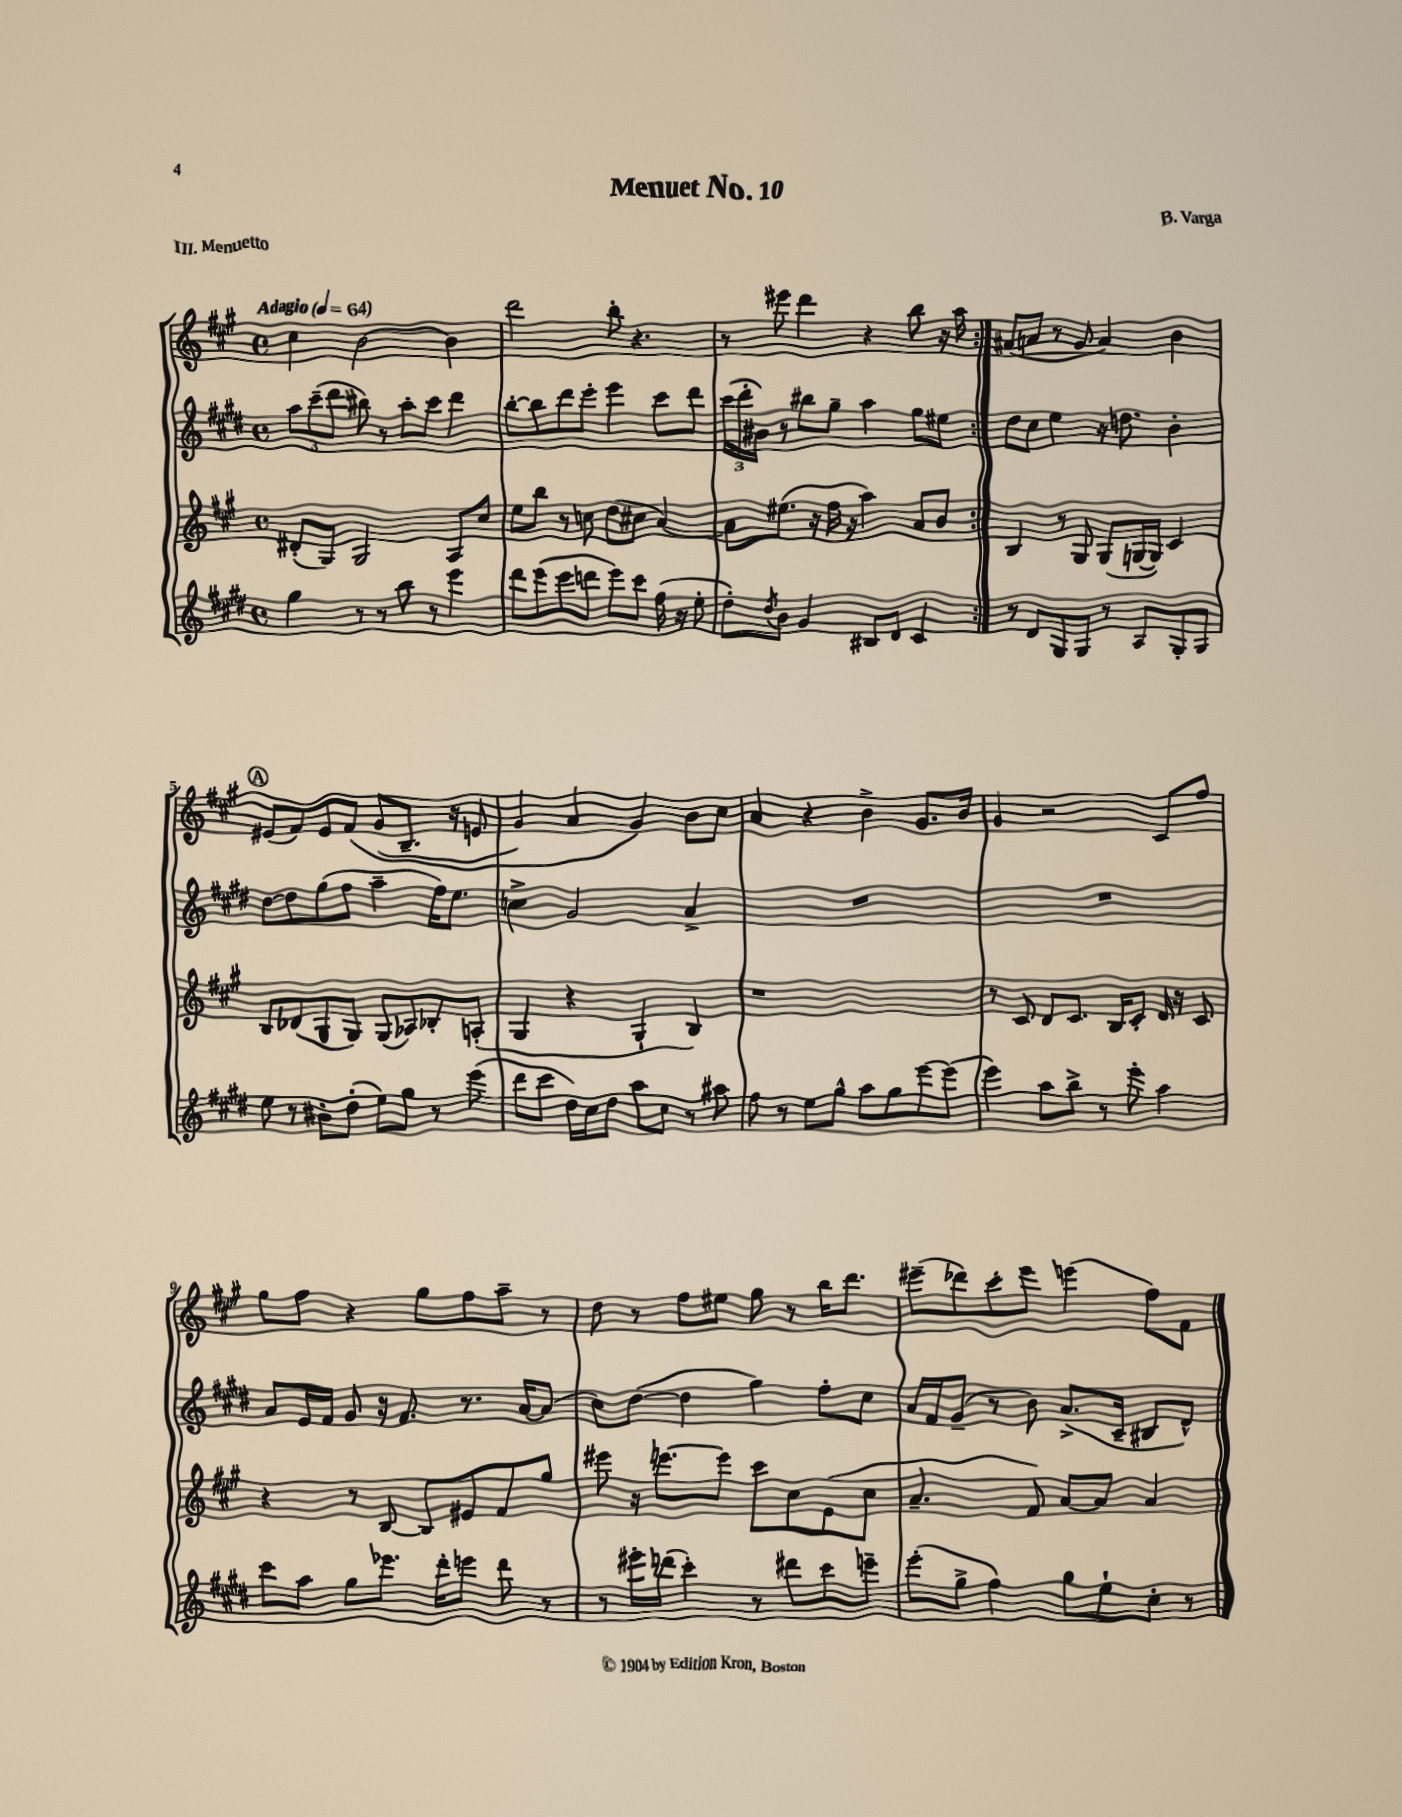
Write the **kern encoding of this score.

**kern	**kern	**kern	**kern
*part4	*part3	*part2	*part1
*staff4	*staff3	*staff2	*staff1
*clefG2	*clefG2	*clefG2	*clefG2
*k[f#c#g#d#]	*k[f#c#g#]	*k[f#c#g#d#]	*k[f#c#g#]
*M4/4	*M4/4	*M4/4	*M4/4
*met(c)	*met(c)	*met(c)	*met(c)
*MM64	*MM64	*MM64	*MM64
=1	=1	=1	=1
!	!	!	!LO:TX:a:B:t=Adagio
4gg#\	(8d#X'/L	12aa\L	4cc#\
.	.	(12ccc#~\	.
.	8G#/J)	.	.
.	.	12ddd#\J	.
8r	2G#/	8bb#X\)	[2b\
8r	.	8r	.
8bb\	.	8aa'\L	.
8r	.	8ccc#\J	.
4eee\	8A/L	4ddd#\	4b\]
.	8cc#/J	.	.
=2	=2	=2	=2
8ddd#\L	8ee\L	[8bb'\L	2ddd\
(8eee\	8bb\J	8bb\]	.
8eee\	8r	8ddd#\	.
8dddn\J	8ccn\	8eee'\J	.
8eee\L)	(8dd\L	4eee\	8bb'\
8ccc#\J	8cc#X\J	.	4.r
(16ff#\	[4a/)	8ccc#\L	.
16r	.	.	.
8ee'\	.	8ddd#\J	.
=3	=3	=3	=3
8dd#'\L)	8a\L]	(24ccc#\LL	8r
.	.	24ddd#'\	.
.	.	24b#X\JJ)	.
8qdd#/	.	.	.
8b\J	(8.ee#X\J	8r	8eee#X\
4g#/	.	8bb#X\L	4ddd\
.	16r	.	.
.	16ff#\	8gg#~\J	.
.	16r	.	.
8B#X/L	4aa\)	4aa\	4r
8d#/J	.	.	.
4c#/	8a/L	8gg#\L	8bb\
.	8b/J	8ee#X\J	16r
.	.	.	16aa\
=4:|!	=4:|!	=4:|!	=4:|!
8r	4B/	8dd#\L	(8a#X/L
8d#/L	.	8cc#\J	8an/J
8G#/	8r	4ee\	8r
8G#/J	8G#/	.	8g#/
8r	(8G#/L	16r	4a/)
.	.	8.ddn\	.
8A/L	[16Gn/L	.	.
.	16G/JJ])	.	.
8G#'/	4c#/	4b'\	4b\
8G#/J	.	.	.
!!LO:LB:g=z
!!LO:REH:place=s1:t=A
=5	=5	=5	=5
8ee\	8B/L	[8dd#\L	(8e#X/L
8r	(8d-X/	8dd#\]	8f#/)
8b#X'\L	8G#/	(8gg#\	8e#/
(8dd#'\J	8G#/J)	8ff#\J	(8f#/J
8ee\L)	(8G#/L	4aa~\	(8g#/L
8gg#\J	8A-X/)	.	8.B~/J
8r	8B-X'/	16ff#\KL)	.
.	.	8.ee\J	16r
(8eee\	(8An'/J	.	8en/
=6	=6	=6	=6
8ddd#\L	4G#/	4ccn^\	4g#/)
8ccc#\J	.	.	.
16dd#\LL)	4r	2g#/	4a/
16cc#\J	.	.	.
8dd#\J	.	.	.
8aa\L	4G#`/	.	4g#/)
8cc#\J	.	.	.
8r	4B/)	4a^/	8b\L
8aa#X\	.	.	8cc#\J
=7	=7	=7	=7
8ff#\	1r	1r	4a/
8r	.	.	.
8ee\L	.	.	4r
8gg#^^\J	.	.	.
8aa\L	.	.	4b^\
8gg#\	.	.	.
[8eee\	.	.	8.g#/L
(8eee\J]	.	.	.
.	.	.	16b/Jk
=8	=8	=8	=8
4eee\)	8r	1r	4g#/
.	8c#/	.	.
8aa\L	8d/L	.	2r
8bb^\J	8.c#/J	.	.
8r	.	.	.
.	16B/KL	.	.
8eee'\	8c#'/J	.	.
4aa\	16d/	.	8c#/L
.	16r	.	.
.	8c#/	.	8ff#/J
!!LO:LB:g=z
=9	=9	=9	=9
8ccc#\L	4r	8a/L	8gg#\L
8aa\J	.	16e/L	8ff#\J
.	.	16f#/JJ	.
8gg#\L	8r	8g#/	4r
8.eee-X\J	[8B/	16r	.
.	.	8.f#/	.
.	8B/L]	.	8gg#\L
16ddd#'\KL	.	.	.
8eeen\J	8e#X/	8.r	8ff#\
8ddd#\	8f#/	.	8aa~\J
.	.	[16a/KL	.
8r	8gg#/J	(8a/J]	8r
=10	=10	=10	=10
8r	8eee#X\	8cc#\L)	8dd\
16eee#X'\LL	16r	([8dd#\J	8r
(16dddn\JJ	[8.eeen\L	.	.
4ccc#'\)	.	4dd#\]	8ff#\L
.	8eee\J]	.	8ee#X\J
8r	8ccc#\L	4gg#\)	8gg#\
8ddd#X\L	8cc#\	.	8r
8ccc#\	(8e\	8ff#'\L	16bb\KL
.	.	.	8.ddd\J
8eeen~\J	8cc#\J	8cc#\J	.
=11	=11	=11	=11
(8eee'\L	4.a~/	16a/LL	(8eee#X~\L
.	.	16f#/J	.
8gg#^\J	.	(8g#~/J	8ddd-X\)
4ff#\)	.	8r	8ccc#'\
.	8f#/)	8b\)	8eee#\J
8gg#\L	[8a/L	(8.a^/L	(4eeen\
8ee`\	8a/J]	.	.
.	.	16c#~/Jk	.
8cc#'\J	4a/	8B#X/L	8ff#\L)
8r	.	8d#^^/J)	8f#\J
==	==	==	==
*-	*-	*-	*-
